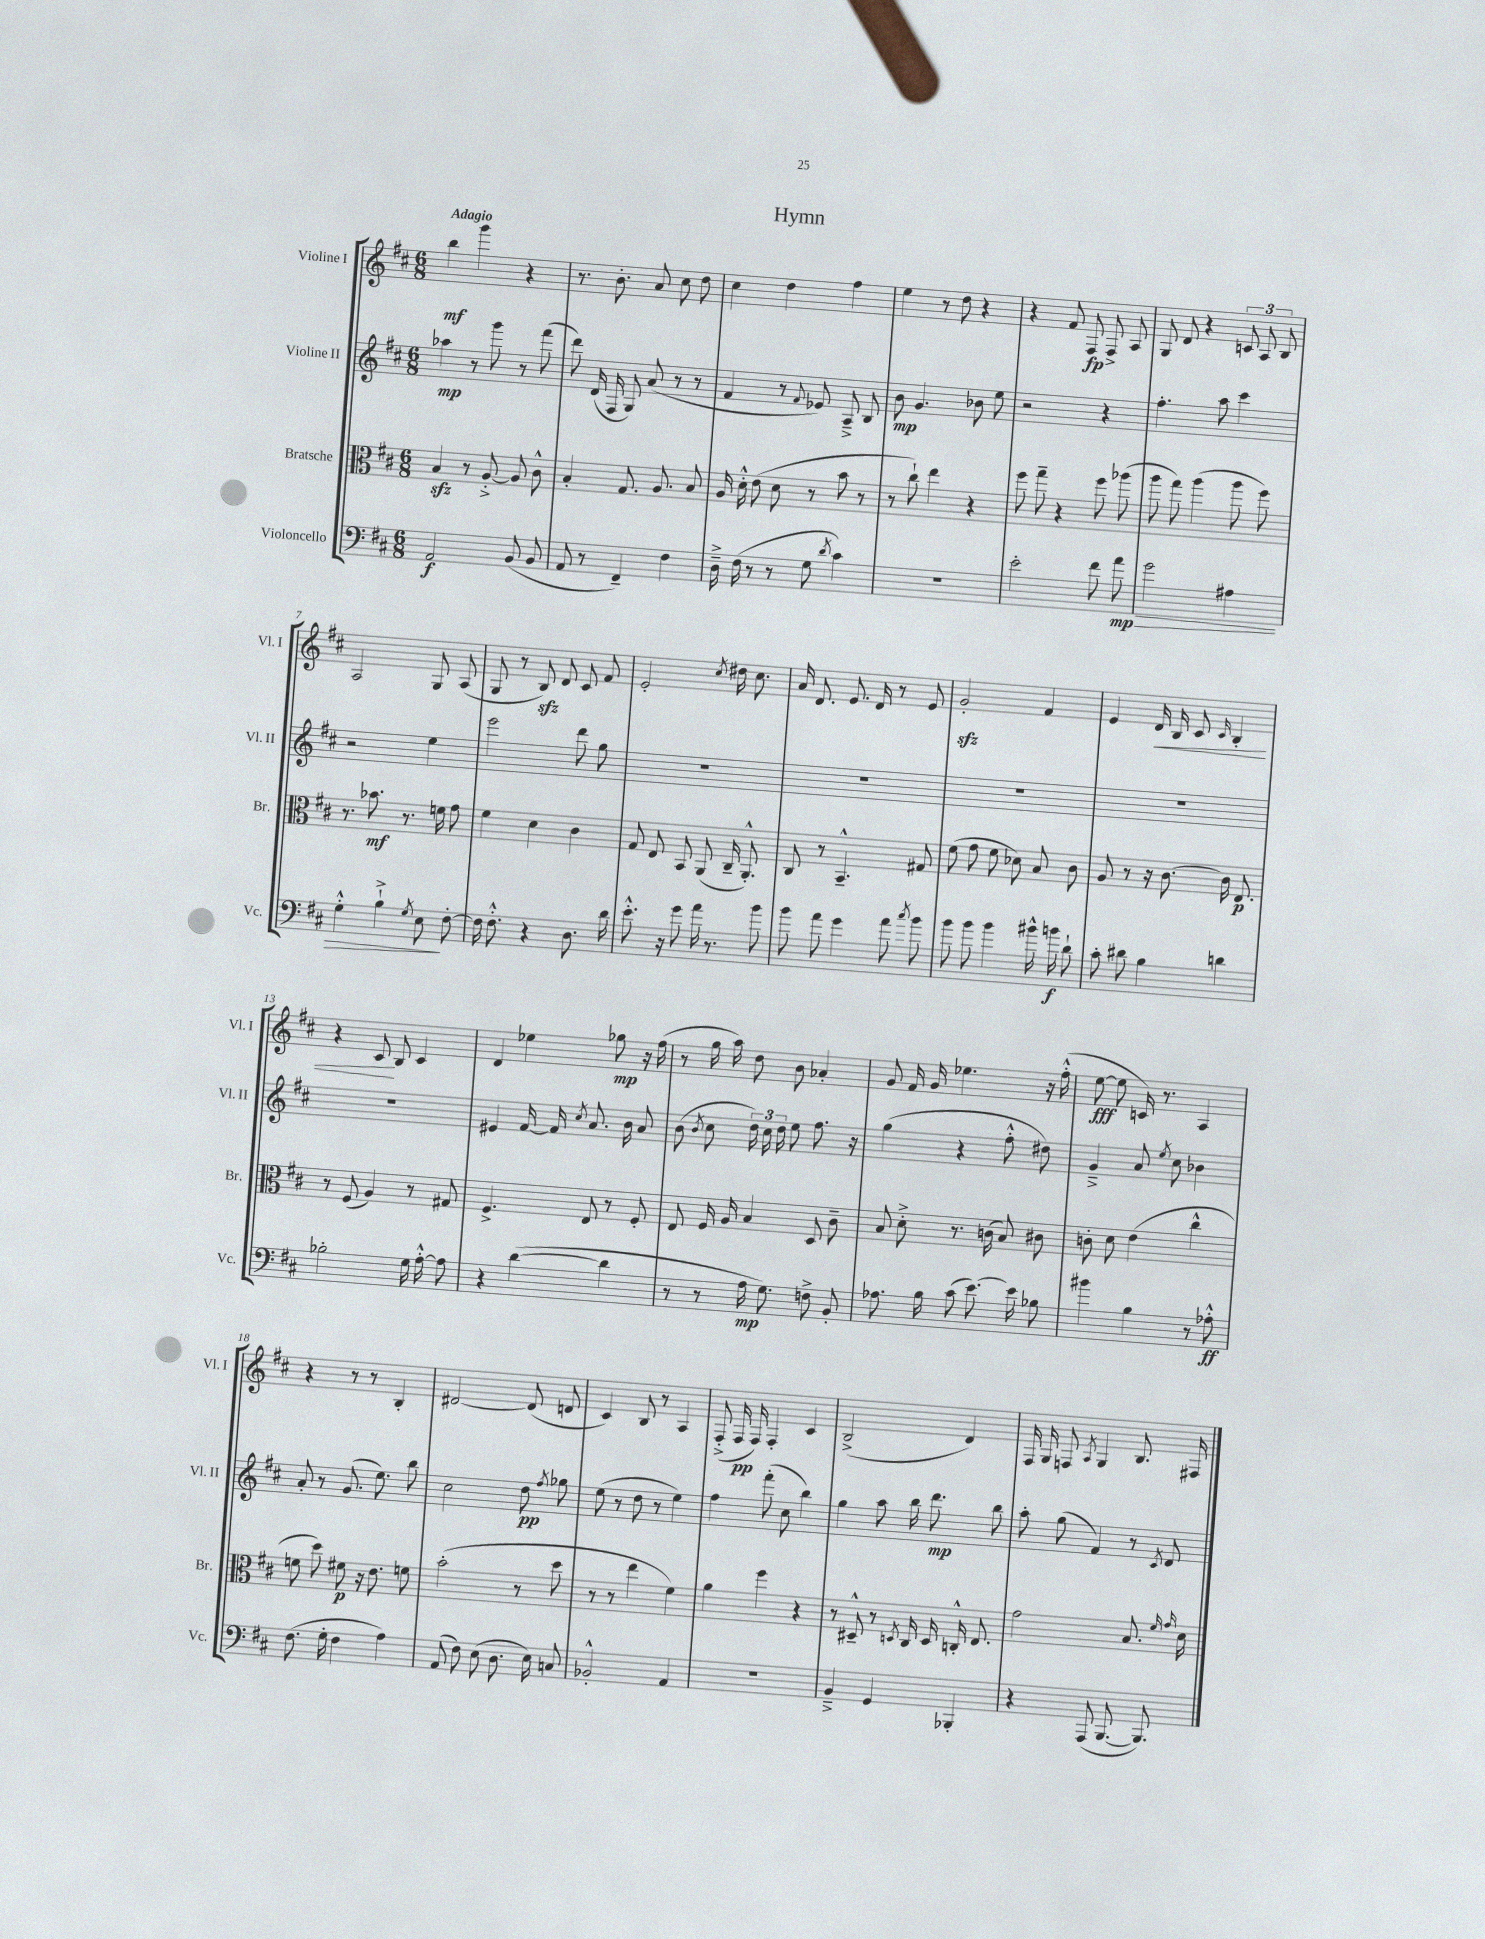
\header { title = "Hymn" }
<<
\new StaffGroup <<
\new Staff = "s0" \with { instrumentName = "Violine I" shortInstrumentName = "Vl. I" } {
    \clef treble \key d \major \numericTimeSignature \time 6/8 \tempo "Adagio"
    \autoBeamOff b''4\mf g'''4 r4 |
    r8. b'8.-. a'8 cis''8 d''8 |
    cis''4 d''4 fis''4 |
    e''4 r8 d''8 r4 |
    r4 fis'8 fis8\fp fis8-> a8 |
    g8 d'8 r4 \tuplet 3/2 { c'8 a8 b8 } |
    a2 g8 a8( |
    g8 r8 b8\sfz) d'8 cis'8 fis'8 |
    e'2-. \acciaccatura { cis''8 } dis''16 cis''8. |
    a'16 d'8. e'8. d'16 r8 e'8 |
    g'2-.\sfz fis'4 |
    e'4 d'16\< b16 cis'8 \grace { cis'16 } b4-. |
    r4 cis'8\! b8 cis'4 |
    d'4 ees''4 ges''8\mp r16 fis''16( |
    r8 g''16 a''16) d''8 b'8 aes'4-. |
    g'8 fis'16 g'16 ees''4. r16 fis''16-.-^( |
    e''8~\fff e''8 c'16) r8. a4 |
    r4 r8 r8 b4-. |
    dis'2~ dis'8( d'8 |
    cis'4) b8 r8 a4 |
    fis8-.->( fis16\pp fis16) fis4-. cis'4 |
    b2->( d'4) |
    fis16 g16 f8 \acciaccatura { a8 } g4 b8. fis16 \bar "|." |
}
\new Staff = "s1" \with { instrumentName = "Violine II" shortInstrumentName = "Vl. II" } {
    \clef treble \key d \major \numericTimeSignature \time 6/8
    \autoBeamOff aes''4\mp r8 g'''8 r8 fis'''8( |
    d'''8) d'16( fis16 g8) a'8( r8 r8 |
    fis'4 r8 \appoggiatura { fis'8 } ees'8) a8---> b8 |
    b'8\mp g'4. bes'8 e''8 |
    r2 r4 |
    fis''4.-. a''8 cis'''4 |
    r2 e''4 |
    e'''2 d'''8 g''8 |
    R2. |
    R2. |
    R2. |
    R2. |
    R2. |
    eis'4 fis'16~ fis'16 \acciaccatura { cis''8 } a'8. b'16 a'8 |
    b'8( \acciaccatura { b'8 } cis''8 \tuplet 3/2 { d''16) cis''16 d''16 } e''8 fis''8. r16 |
    g''4( r4 fis''8-.-^ dis''8) |
    g'4---> a'8 \acciaccatura { e''8 } cis''8 bes'4 |
    a'8-. r8 g'8.( e''8.) b''8 |
    cis''2 d''8\pp \acciaccatura { fis''8 } ges''8 |
    e''8( r8 d''8 r8 e''4) |
    fis''4 fis'''8-.( cis''8 b''4) |
    g''4 a''8 b''16 d'''8.\mp b''8 |
    a''8-. g''8( fis'4) r8 \acciaccatura { cis'8 } d'8 \bar "|." |
}
\new Staff = "s2" \with { instrumentName = "Bratsche" shortInstrumentName = "Br." } {
    \clef alto \key d \major \numericTimeSignature \time 6/8
    \autoBeamOff b4\sfz r8 a8~-.-> a8 cis'8-^ |
    b4-. g8. a8. b8 |
    a16 d'16-.-^ e'8( d'8 r8 b'8 r8 |
    r8 cis''8-!) e''4 r4 |
    fis''8 g''8-- r4 fis''8 aes''8( |
    a''8 g''8) a''4( a''8 fis''8) |
    r8. bes'8.\mf r8. f'16 g'8 |
    fis'4 d'4 cis'4 |
    g8 e8 b,8 a,8( cis16-- a,8.-.-^) |
    cis8 r8 b,4.---^ gis8 |
    fis'8( g'8 fis'8 des'8) b8 cis'8 |
    a8 r8 r16 cis'8.~ cis'16 e8.\p |
    r8 fis8( a4) r8 gis8 |
    fis4.-> e8 r8 fis8-. |
    e8 fis16 a16 b4 d8 cis'8-- |
    b8 d'8-.-> r8. c'16( b8) cis'8 |
    c'8-. d'8 e'4( cis''4-^ |
    f'8 d''8) fis'8\p r16 e'8. f'8 |
    b'2-.( r8 d''8 |
    r8 r8 e''4 fis'4) |
    a'4 fis''4 r4 |
    r8 dis8---^ r8 \acciaccatura { d8 } cis16 d16 c16-.-^ e8. |
    g'2 b8. \grace { fis'16 g'16 } d'16 \bar "|." |
}
\new Staff = "s3" \with { instrumentName = "Violoncello" shortInstrumentName = "Vc." } {
    \clef bass \key d \major \numericTimeSignature \time 6/8
    \autoBeamOff a,2\f b,8( b,8 |
    a,8 r8 fis,4--) fis4 |
    d16---> fis16( r8 r8 g8 \acciaccatura { d'8 } cis'4) |
    R2. |
    e'2-. fis'8 a'8\mp\> |
    g'2 ais4 |
    g4-.-^ b4-!-> \acciaccatura { g8 } e8\! fis8~-. |
    fis16 fis8.-.-^ r4 d8. d'16 |
    e'8.-.-^ r16 g'8 a'16 r8. b'8 |
    b'8 a'8 g'4 a'8 \acciaccatura { cis''8 } b'8 |
    b'8 b'8 b'4 bis'16-^ b'16\f d'8-! |
    cis'8-. dis'8 b4 d'4 |
    bes2-. g16 a16~-.-^ a8 |
    r4 d'4~( d'4 |
    r8 r8 a16\mp g8.) f8-> b,8-. |
    aes8. b16 cis'8( e'8.~) e'16 bes8 |
    bis'4 b4 r8 aes8-.-^\ff |
    fis8.( g16-. fis4 a4) |
    a,8( fis8) e8( d8. e16) c8 |
    bes,2-.-^ a,4 |
    R2. |
    b,4---> g,4 bes,,4-. |
    r4 a,,8( b,,8.~ b,,8.) \bar "|." |
}
>>
>>
